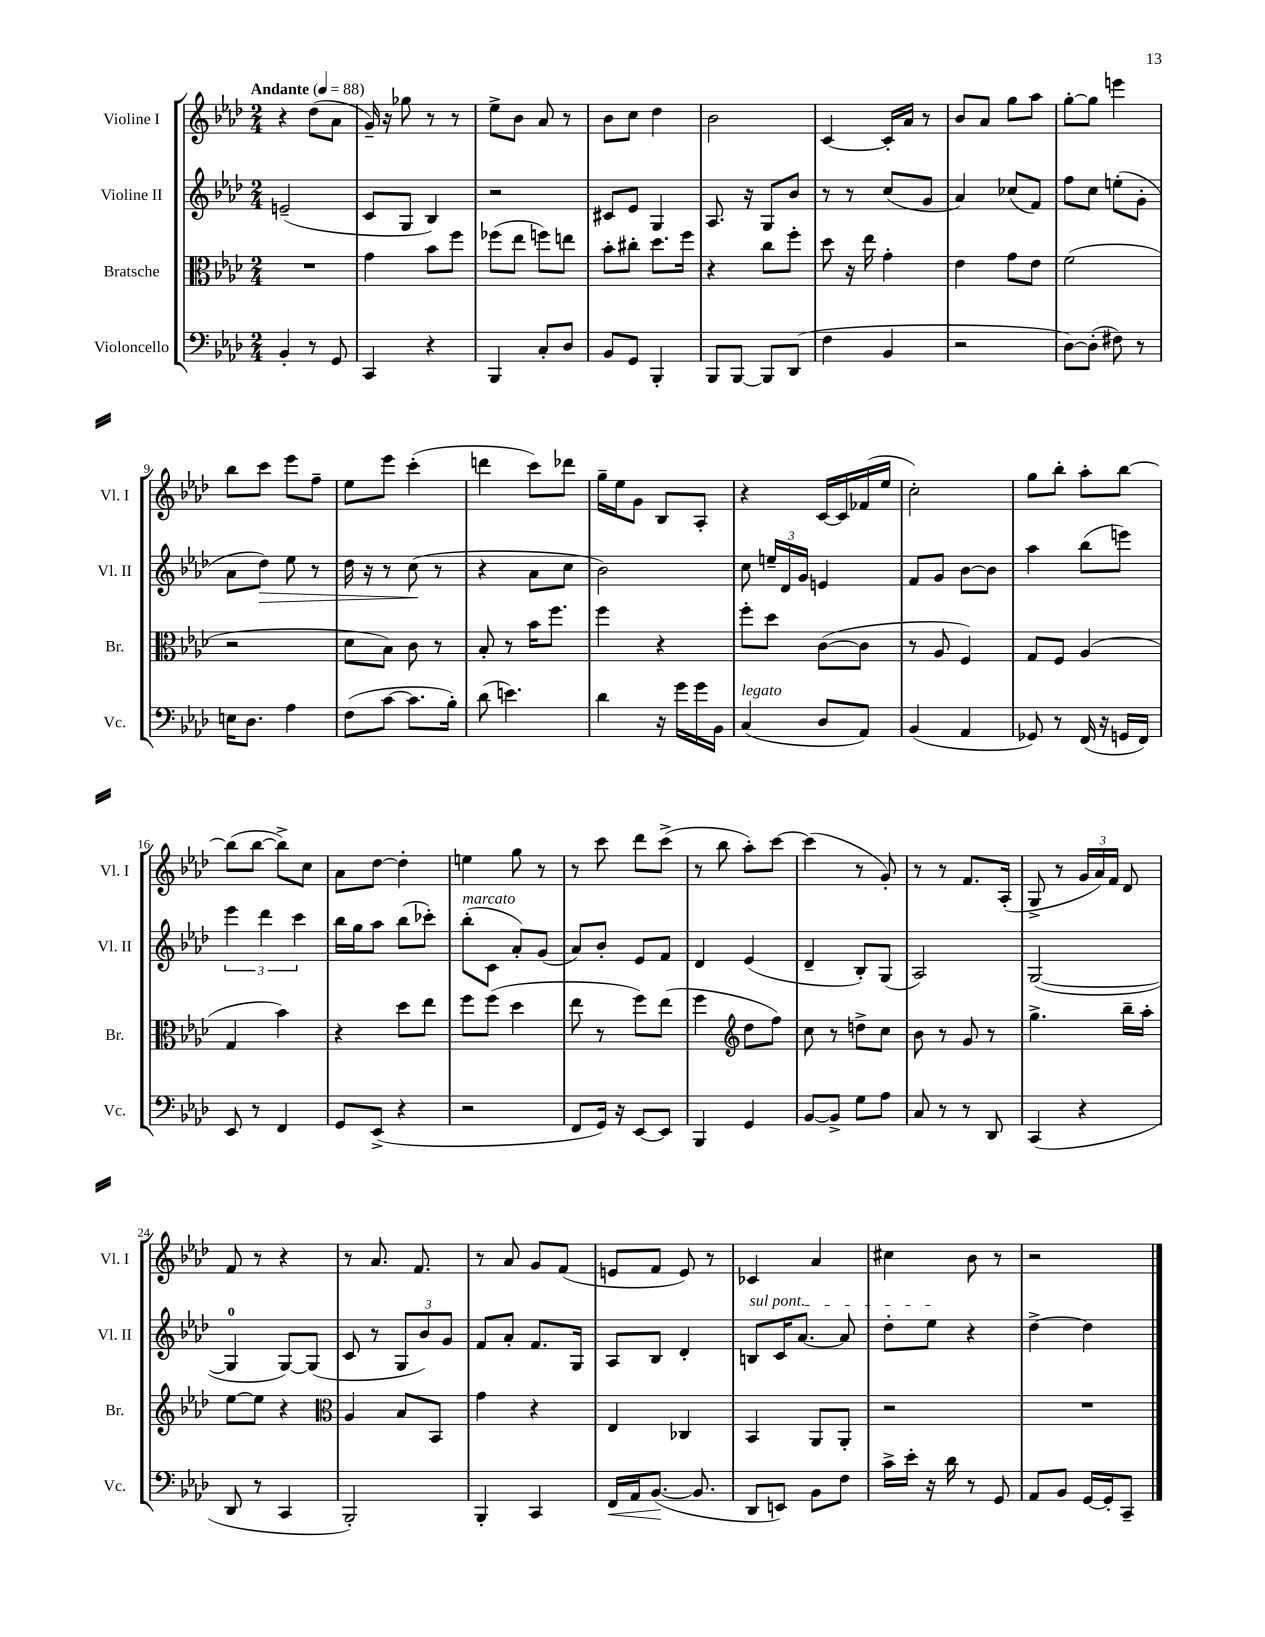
<<
\new StaffGroup <<
\new Staff = "s0" \with { instrumentName = "Violine I" shortInstrumentName = "Vl. I" } {
    \clef treble \key aes \major \numericTimeSignature \time 2/4 \tempo "Andante" 4 = 88
    \autoBeamOff r4 des''8[( aes'8] |
    g'16--) r16 ges''8 r8 r8 |
    ees''8[-> bes'8] aes'8 r8 |
    bes'8[ c''8] des''4 |
    bes'2 |
    c'4~ c'16[-. aes'16] r8 |
    bes'8[ aes'8] g''8[ aes''8] |
    g''8[~-. g''8] e'''4 |
    bes''8[ c'''8] ees'''8[ f''8]-- |
    ees''8[ ees'''8] c'''4-.( |
    d'''4 c'''8[) des'''8] |
    g''16[-- ees''16 g'8] bes8[ aes8]-. |
    r4 c'16[~ c'16 fes'16( ees''16] |
    c''2-.) |
    g''8[ bes''8]-. aes''8[-. bes''8]~ |
    bes''8[( bes''8]~ bes''8[->) c''8] |
    aes'8[ des''8]~ des''4-. |
    e''4 g''8 r8 |
    r8 c'''8 des'''8[ c'''8]->( |
    r8 bes''8 aes''8[-.) c'''8]~ |
    c'''4( r8 g'8-.) |
    r8 r8 f'8.[ aes16]-.( |
    g8-> r8 \tuplet 3/2 { g'16[ aes'16) f'16] } des'8 |
    f'8 r8 r4 |
    r8 aes'8. f'8. |
    r8 aes'8 g'8[ f'8]( |
    e'8[ f'8] e'8) r8 |
    ces'4 aes'4 |
    cis''4 bes'8 r8 |
    r2 \bar "|." |
}
\new Staff = "s1" \with { instrumentName = "Violine II" shortInstrumentName = "Vl. II" } {
    \clef treble \key aes \major \numericTimeSignature \time 2/4
    \autoBeamOff e'2--( |
    c'8[ g8] bes4) |
    r2 |
    cis'8[ ees'8] g4 |
    aes8. r16 g8[ bes'8] |
    r8 r8 c''8[( g'8] |
    aes'4) ces''8[( f'8]) |
    f''8[ c''8] e''8[-.( g'8]-. |
    aes'8[ des''8]\>) ees''8 r8 |
    des''16 r16 r8 c''8\!( r8 |
    r4 aes'8[ c''8] |
    bes'2) |
    c''8 \tuplet 3/2 { e''16[-- des'16 g'16] } e'4 |
    f'8[ g'8] bes'8[~ bes'8] |
    aes''4 bes''8[( e'''8]) |
    \tuplet 3/2 { ees'''4 des'''4 c'''4 } |
    bes''16[ g''16 aes''8] bes''8[( ces'''8]-.) |
    bes''8[-.^\markup { \italic "marcato" }( c'8] aes'8[-.) g'8]( |
    aes'8[) bes'8]-. ees'8[ f'8] |
    des'4 ees'4( |
    des'4-- bes8[-.) g8]( |
    aes2) |
    g2~( |
    g4-0 g8[~) g8]( |
    c'8 r8 \tuplet 3/2 { g8[ bes'8) g'8] } |
    f'8[ aes'8]-. f'8.[ g16] |
    aes8[ bes8] des'4-. |
    \once \override TextSpanner.bound-details.left.text = \markup { \italic "sul pont." } b8[\startTextSpan c'16 aes'8.]~ aes'8 |
    des''8[-. ees''8]\stopTextSpan r4 |
    des''4~-> des''4 \bar "|." |
}
\new Staff = "s2" \with { instrumentName = "Bratsche" shortInstrumentName = "Br." } {
    \clef alto \key aes \major \numericTimeSignature \time 2/4
    \autoBeamOff R2 |
    g'4 bes'8[ f''8] |
    fes''8[( ees''8] f''8[) e''8] |
    bes'8[-. cis''8]-. des''8.[ f''16] |
    r4 c''8[ f''8]-. |
    des''8 r16 ees''16 g'4-. |
    ees'4 g'8[ ees'8] |
    f'2( |
    r2 |
    des'8[ bes8]) c'8 r8 |
    bes8-. r8 bes'16[ f''8.] |
    f''4 r4 |
    f''8[-. des''8] c'8[~( c'8] |
    r8 aes8 f4) |
    g8[ f8] aes4( |
    g4 bes'4) |
    r4 des''8[ ees''8] |
    f''8[ f''8]( des''4 |
    ees''8 r8 f''8[) ees''8]( |
    f''4 \clef treble des''8[ f''8]) |
    c''8 r8 d''8[-> c''8] |
    bes'8 r8 g'8 r8 |
    g''4.-> bes''16[-- aes''16]-. |
    ees''8[~ ees''8] r4 |
    \clef alto aes4 bes8[ bes,8] |
    g'4 r4 |
    ees4 ces4 |
    bes,4 aes,8[ aes,8]-. |
    r2 |
    R2 \bar "|." |
}
\new Staff = "s3" \with { instrumentName = "Violoncello" shortInstrumentName = "Vc." } {
    \clef bass \key aes \major \numericTimeSignature \time 2/4
    \autoBeamOff bes,4-. r8 g,8 |
    c,4 r4 |
    bes,,4 c8[-. des8] |
    bes,8[ g,8] bes,,4-. |
    bes,,8[ bes,,8]~ bes,,8[ des,8]( |
    f4 bes,4 |
    r2 |
    des8[~) des8]-.( fis8) r8 |
    e16[ des8.] aes4 |
    f8[( c'8]~ c'8.[ bes16]-.) |
    des'8( e'4.) |
    des'4 r16 g'16[ g'16 bes,16] |
    c4^\markup { \italic "legato" }( des8[ aes,8]) |
    bes,4( aes,4 |
    ges,8) r8 f,16( r16 g,16[ f,16]) |
    ees,8 r8 f,4 |
    g,8[ ees,8]->( r4 |
    r2 |
    f,8[ g,16]) r16 ees,8[~ ees,8] |
    bes,,4 g,4 |
    bes,8[~ bes,8]-> g8[ aes8] |
    c8 r8 r8 des,8 |
    c,4( r4 |
    des,8 r8 c,4 |
    bes,,2-.) |
    bes,,4-. c,4 |
    f,16[\< aes,16 bes,8.]~\!( bes,8. |
    des,8[ e,8]) bes,8[ f8] |
    c'16[-> ees'16]-. r16 des'16 r8 g,8 |
    aes,8[ bes,8] g,16[~ g,16-. c,8]-- \bar "|." |
}
>>
>>
